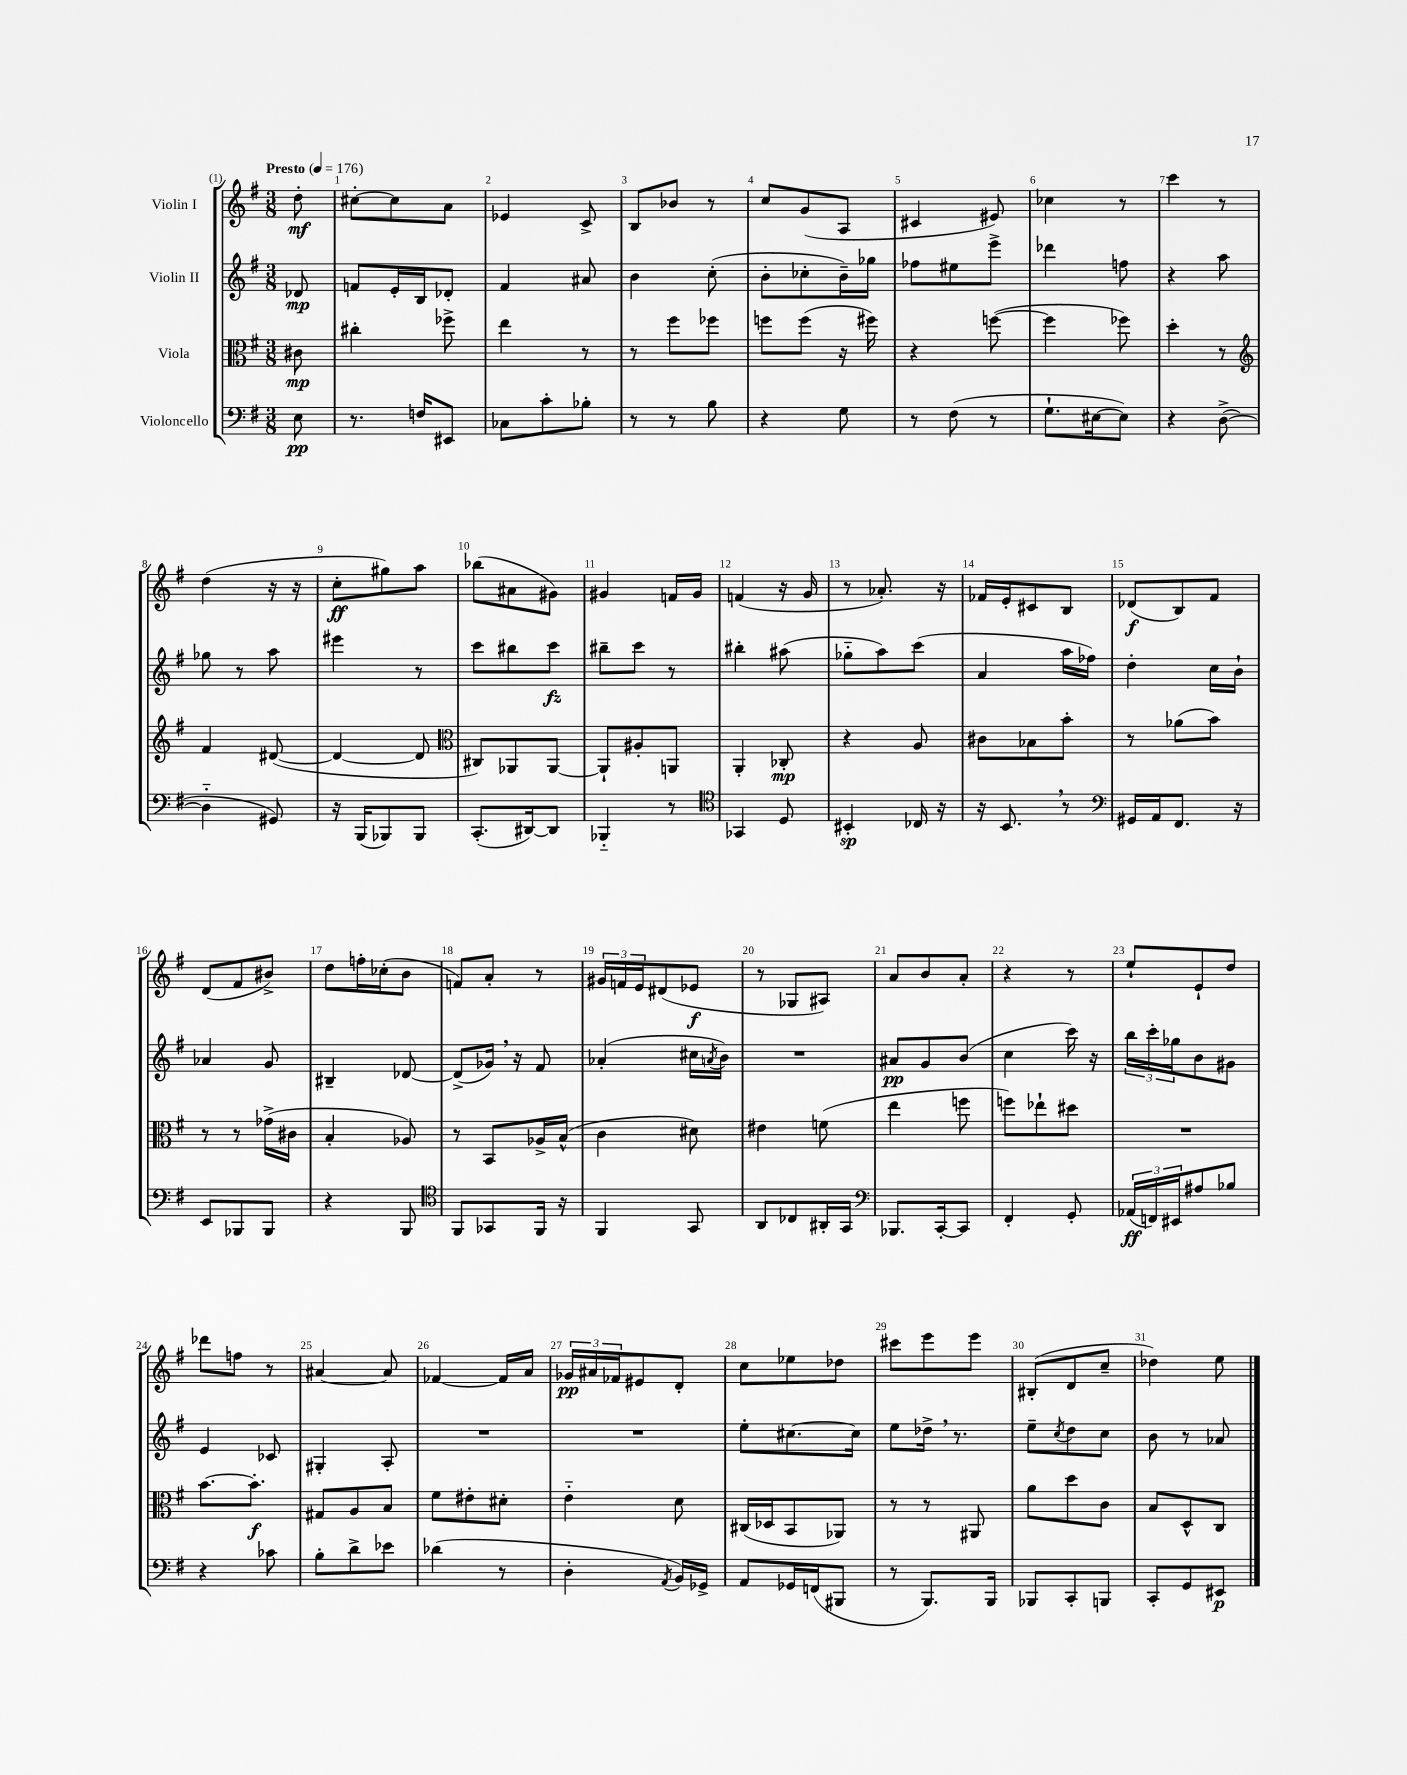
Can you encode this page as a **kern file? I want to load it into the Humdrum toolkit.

**kern	**dynam	**kern	**dynam	**kern	**dynam	**kern	**dynam
*part4	*part4	*part3	*part3	*part2	*part2	*part1	*part1
*staff4	*staff4	*staff3	*staff3	*staff2	*staff2	*staff1	*staff1
*I"Violoncello	*	*I"Viola	*	*I"Violin II	*	*I"Violin I	*
*clefF4	*	*clefC3	*	*clefG2	*	*clefG2	*
*k[f#]	*	*k[f#]	*	*k[f#]	*	*k[f#]	*
*M3/8	*	*M3/8	*	*M3/8	*	*M3/8	*
*MM176	*	*MM176	*	*MM176	*	*MM176	*
=	=	=	=	=	=	=	=
!	!	!	!	!	!	!LO:TX:a:B:t=Presto	!
8E\	pp	8c#X\	mp	8d-X/	mp	8dd'\	mf
=1	=1	=1	=1	=1	=1	=1	=1
8.r	.	4cc#X'\	.	8fn/L	.	[8cc#X'\L	.
.	.	.	.	16e'/L	.	8cc#\]	.
16Fn/KL	.	.	.	16B/J	.	.	.
8EE#X/J	.	8ff-X^\	.	8d-X'/J	.	8a\J	.
=2	=2	=2	=2	=2	=2	=2	=2
8C-X\L	.	4ee\	.	4f#/	.	4e-X/	.
8c'\	.	.	.	.	.	.	.
8B-X'\J	.	8r	.	8a#X/	.	8c^/	.
=3	=3	=3	=3	=3	=3	=3	=3
8r	.	8r	.	4b\	.	8B/L	.
8r	.	8ff#\L	.	.	.	8b-X/J	.
8B\	.	8ff-X\J	.	(8cc'\	.	8r	.
=4	=4	=4	=4	=4	=4	=4	=4
4r	.	8ffn\L	.	8b'\L	.	8cc/L	.
.	.	(8ff\J	.	8cc-X'\	.	(8g/	.
8G\	.	16r	.	16b~\L)	.	8A/J	.
.	.	16ff#X\)	.	16gg-X\JJ	.	.	.
=5	=5	=5	=5	=5	=5	=5	=5
8r	.	4r	.	8ff-X\L	.	4c#X/	.
(8F#\	.	.	.	8ee#X\	.	.	.
8r	.	([8ffn\	.	8eee^\J	.	8e#X/)	.
=6	=6	=6	=6	=6	=6	=6	=6
8.G`\L	.	4ff\]	.	4ddd-X\	.	4cc-X\	.
[16E#X\k	.	.	.	.	.	.	.
8E#\J])	.	8ff-X\)	.	8ffn\	.	8r	.
=7	=7	=7	=7	=7	=7	=7	=7
4r	.	4dd'\	.	4r	.	4ccc\	.
([8D^\	.	8r	.	8aa\	.	8r	.
!!LO:LB:g=z
=8	=8	=8	=8	=8	=8	=8	=8
*	*	*clefG2	*	*	*	*	*
4D\]	.	4f#/	.	8gg-X\	.	(4dd\	.
.	.	.	.	8r	.	.	.
8GG#X/)	.	([8d#X/	.	8aa\	.	16r	.
.	.	.	.	.	.	16r	.
=9	=9	=9	=9	=9	=9	=9	=9
16r	.	4d#/_	.	4eee#X\	.	8cc'\L	ff
(16BBB/KL	.	.	.	.	.	.	.
8BBB-X/)	.	.	.	.	.	8gg#X\)	.
8BBB-/J	.	8d#/]	.	8r	.	8aa\J	.
=10	=10	=10	=10	=10	=10	=10	=10
*	*	*clefC3	*	*	*	*	*
(8.CC'/L	.	8C#X/L)	.	8ccc\L	.	(8bb-X\L	.
.	.	8AA-X/	.	8bb#X\	.	8a#X\	.
[16DD#X/k)	.	.	.	.	.	.	.
8DD#/J]	.	[8AA-/J	.	8ccc\J	fz	8g#X\J)	.
=11	=11	=11	=11	=11	=11	=11	=11
4BBB-X/	.	8AA-`/L]	.	8bb#X~\L	.	4g#X/	.
.	.	8A#X'/	.	8ccc\J	.	.	.
8r	.	8AAn/J	.	8r	.	16fn/LL	.
.	.	.	.	.	.	16g#/JJ	.
=12	=12	=12	=12	=12	=12	=12	=12
*clefC4	*	*	*	*	*	*	*
4GG-X/	.	4AA'/	.	4bb#X'\	.	(4fn/	.
8D/	.	8C-X'/	mp	(8aa#X\	.	16r	.
.	.	.	.	.	.	16g/	.
=13	=13	=13	=13	=13	=13	=13	=13
4BB#X'/	sp	4r	.	8gg-X\L	.	8r	.
.	.	.	.	8aa\)	.	8.a-X'/)	.
16C-X/	.	8A/	.	(8ccc\J	.	.	.
16r	.	.	.	.	.	16r	.
=14	=14	=14	=14	=14	=14	=14	=14
16r	.	8c#X\L	.	4a/	.	16f-X/LL	.
8.BB,/	.	.	.	.	.	16e'/J	.
.	.	8B-X\	.	.	.	8c#X/	.
8r	.	8b'\J	.	16aa\LL	.	8B/J	.
.	.	.	.	16ff-X\JJ)	.	.	.
=15	=15	=15	=15	=15	=15	=15	=15
*clefF4	*	*	*	*	*	*	*
16GG#X/LL	.	8r	.	4dd'\	.	(8d-X/L	f
16AA/J	.	.	.	.	.	.	.
8.FF#/J	.	(8a-X\L	.	.	.	8B/)	.
.	.	8b\J)	.	16cc\LL	.	8f#/J	.
16r	.	.	.	16b`\JJ	.	.	.
!!LO:LB:g=z
=16	=16	=16	=16	=16	=16	=16	=16
8EE/L	.	8r	.	4a-X/	.	(8d/L	.
8BBB-X/	.	8r	.	.	.	8f#/	.
8BBB-/J	.	(16g-X^\LL	.	8g/	.	8b#X^/J)	.
.	.	16c#X\JJ	.	.	.	.	.
=17	=17	=17	=17	=17	=17	=17	=17
4r	.	4B'/	.	4B#X~/	.	8dd\L	.
.	.	.	.	.	.	16ffn'\L	.
.	.	.	.	.	.	(16cc-X'\J	.
8BBB/	.	8A-X/)	.	[8d-X/	.	8b\J	.
=18	=18	=18	=18	=18	=18	=18	=18
*clefC4	*	*	*	*	*	*	*
8FF#/L	.	8r	.	(8d-^/L]	.	8fn/L)	.
8GG-X/	.	8BB/L	.	16g-X,/Jk)	.	8a'/J	.
.	.	.	.	16r	.	.	.
16FF#/Jk	.	16A-X^/L	.	8f#/	.	8r	.
16r	.	(16B^^/JJ	.	.	.	.	.
=19	=19	=19	=19	=19	=19	=19	=19
4FF#/	.	4c\	.	(4a-X'/	.	24g#X/LL	.
.	.	.	.	.	.	24fn/	.
.	.	.	.	.	.	24e/J	.
.	.	.	.	.	.	(8d#X/	.
8GG/	.	8d#X\)	.	16cc#X\LL	.	8e-X/J	f
.	.	.	.	8qan/	.	.	.
.	.	.	.	16b\JJ)	.	.	.
=20	=20	=20	=20	=20	=20	=20	=20
8AA/L	.	4e#X\	.	4.r	.	8r	.
8C-X/	.	.	.	.	.	8G-X/L	.
16AA#X'/L	.	(8fn\	.	.	.	8A#X/J)	.
16GG/JJ	.	.	.	.	.	.	.
=21	=21	=21	=21	=21	=21	=21	=21
*clefF4	*	*	*	*	*	*	*
8.BBB-X/L	.	4ee\	.	8a#X/L	pp	8a/L	.
.	.	.	.	8g/	.	8b/	.
[16CC'/k	.	.	.	.	.	.	.
8CC/J]	.	8ffn\	.	(8b/J	.	8a'/J	.
=22	=22	=22	=22	=22	=22	=22	=22
4FF#'/	.	8ffn\L)	.	4cc\	.	4r	.
.	.	8ee-X`\	.	.	.	.	.
8GG'/	.	8dd#X\J	.	16ccc\)	.	8r	.
.	.	.	.	16r	.	.	.
=23	=23	=23	=23	=23	=23	=23	=23
(24AA-X/LL	ff	4.r	.	24bb\LL	.	8ee`/L	.
24FFn/)	.	.	.	24ccc'\	.	.	.
24EE#X/J	.	.	.	24gg-X\J	.	.	.
8A#X/	.	.	.	8b\	.	8e`/	.
8B-X/J	.	.	.	8g#X\J	.	8dd/J	.
!!LO:LB:g=z
=24	=24	=24	=24	=24	=24	=24	=24
4r	.	[8.b\L	.	4e/	.	8ddd-X\L	.
.	.	.	.	.	.	8ffn\J	.
.	.	8.b'\J]	f	.	.	.	.
8c-X\	.	.	.	8c-X/	.	8r	.
=25	=25	=25	=25	=25	=25	=25	=25
8B'\L	.	8G#X/L	.	4G#X'/	.	[4a#X/	.
8d^\	.	8A/	.	.	.	.	.
8e-X\J	.	8B/J	.	8A'/	.	8a#/]	.
=26	=26	=26	=26	=26	=26	=26	=26
(4d-X\	.	8f#\L	.	4.r	.	[4f-X/	.
.	.	8e#X'\	.	.	.	.	.
8r	.	8d#X'\J	.	.	.	16f-/LL]	.
.	.	.	.	.	.	16a/JJ	.
=27	=27	=27	=27	=27	=27	=27	=27
4D'\	.	4e\	.	4.r	.	24g-X/LL	pp
.	.	.	.	.	.	24a#X/	.
.	.	.	.	.	.	24f-X/J	.
.	.	.	.	.	.	8e#X/	.
8qAA/	.	.	.	.	.	.	.
16BB/LL)	.	8d\	.	.	.	8d'/J	.
16GG-X^/JJ	.	.	.	.	.	.	.
=28	=28	=28	=28	=28	=28	=28	=28
8AA/L	.	(16C#X/LL	.	8ee'\L	.	8cc\L	.
.	.	16D-X/J	.	.	.	.	.
16GG-X/L	.	8BB/	.	[8.cc#X\	.	8ee-X\	.
(16FFn/J	.	.	.	.	.	.	.
8BBB#X/J	.	8AA-X/J)	.	.	.	8dd-X\J	.
.	.	.	.	16cc#\Jk]	.	.	.
=29	=29	=29	=29	=29	=29	=29	=29
8r	.	8r	.	8ee\L	.	8ccc#X\L	.
8.BBB/L)	.	8r	.	16dd-X^,\Jk	.	8eee\	.
.	.	.	.	8.r	.	.	.
.	.	8AA#X/	.	.	.	8eee\J	.
16BBB/Jk	.	.	.	.	.	.	.
=30	=30	=30	=30	=30	=30	=30	=30
8BBB-X/L	.	8a\L	.	8ee~\L	.	(8B#X'/L	.
.	.	.	.	8qcc/	.	.	.
8CC'/	.	8dd\	.	8dd\	.	8d/	.
8BBBn/J	.	8c\J	.	8cc\J	.	8cc~/J	.
=31	=31	=31	=31	=31	=31	=31	=31
8CC'/L	.	8B/L	.	8b\	.	4dd-X\)	.
8GG/	.	8D^^/	.	8r	.	.	.
8EE#X/J	p	8C/J	.	8a-X/	.	8ee\	.
==	==	==	==	==	==	==	==
*-	*-	*-	*-	*-	*-	*-	*-
